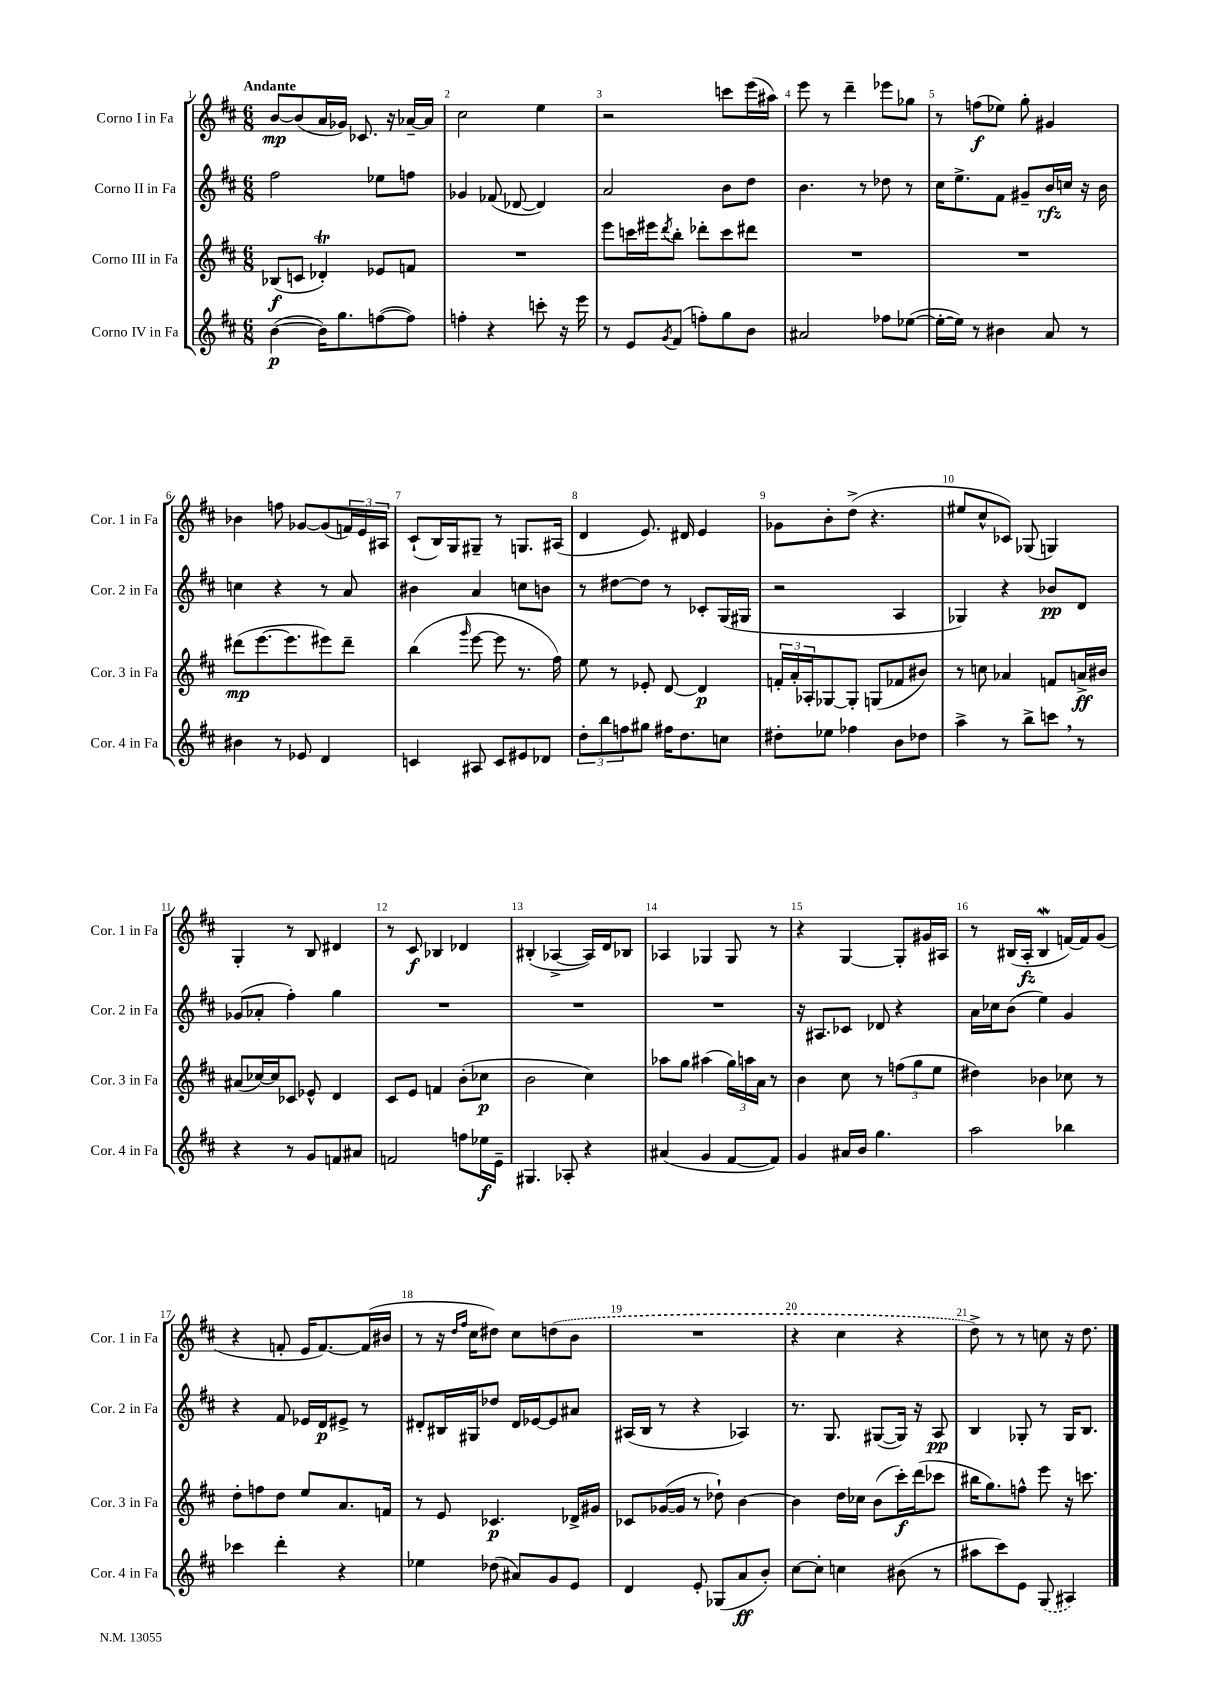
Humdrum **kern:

**kern	**dynam	**kern	**dynam	**kern	**dynam	**kern	**dynam
*part4	*part4	*part3	*part3	*part2	*part2	*part1	*part1
*staff4	*staff4	*staff3	*staff3	*staff2	*staff2	*staff1	*staff1
*I"Corno IV in Fa	*	*I"Corno III in Fa	*	*I"Corno II in Fa	*	*I"Corno I in Fa	*
*I'Cor. 4 in Fa	*	*I'Cor. 3 in Fa	*	*I'Cor. 2 in Fa	*	*I'Cor. 1 in Fa	*
*clefG2	*	*clefG2	*	*clefG2	*	*clefG2	*
*k[f#c#]	*	*k[f#c#]	*	*k[f#c#]	*	*k[f#c#]	*
*M6/8	*	*M6/8	*	*M6/8	*	*M6/8	*
=1	=1	=1	=1	=1	=1	=1	=1
!	!	!	!	!	!	!LO:TX:a:B:t=Andante	!
([4b\	p	(8B-X/L	f	2ff#\	.	[8b/L	mp
.	.	8cn/J	.	.	.	(8b/]	.
16b\KL])	.	4d-XT'/)	.	.	.	16a/L	.
8.gg\	.	.	.	.	.	16g-X/JJ)	.
.	.	.	.	.	.	8.c-X/	.
([8ffn\	.	8e-X/L	.	8ee-X\L	.	.	.
.	.	.	.	.	.	16r	.
8ff\J])	.	8fn/J	.	8ffn\J	.	[16a-X~/LL	.
.	.	.	.	.	.	16a-/JJ]	.
=2	=2	=2	=2	=2	=2	=2	=2
4ffn'\	.	2.r	.	4g-X/	.	2cc#\	.
4r	.	.	.	(8f-X/	.	.	.
.	.	.	.	[8d-X/	.	.	.
8cccn'\	.	.	.	4d-/])	.	4ee\	.
16r	.	.	.	.	.	.	.
16eee\	.	.	.	.	.	.	.
=3	=3	=3	=3	=3	=3	=3	=3
8r	.	8eee\L	.	2a/	.	2r	.
8e/L	.	16cccn\L	.	.	.	.	.
.	.	16eee#X\J	.	.	.	.	.
8qg/	.	8qddd/	.	.	.	.	.
(8f#/J	.	8bb'\J	.	.	.	.	.
8ffn'\L)	.	8ddd-X'\L	.	.	.	.	.
8gg\	.	8ccc\	.	8b\L	.	8cccn\L	.
8b\J	.	8ddd#X\J	.	8dd\J	.	(16eee\L	.
.	.	.	.	.	.	16aa#X\JJ)	.
=4	=4	=4	=4	=4	=4	=4	=4
2a#X/	.	2.r	.	4.b\	.	8eee\	.
.	.	.	.	.	.	8r	.
.	.	.	.	.	.	4ddd~\	.
.	.	.	.	8r	.	.	.
8ff-X\L	.	.	.	8dd-X\	.	8eee-X\L	.
([8ee-X\J	.	.	.	8r	.	8gg-X\J	.
=5	=5	=5	=5	=5	=5	=5	=5
16ee-'\LL_	.	2.r	.	16cc#\KL	.	8r	.
16ee-\JJ])	.	.	.	8.ee^\	.	.	.
8r	.	.	.	.	.	(8ffn\L	f
4b#X\	.	.	.	8f#\J	.	8ee-X\J)	.
.	.	.	.	8g#X~/L	.	8gg'\	.
8a/	.	.	.	16b/L	rfz	4g#X/	.
.	.	.	.	16ccn/JJ	.	.	.
8r	.	.	.	16r	.	.	.
.	.	.	.	16b\	.	.	.
!!LO:LB:g=z
=6	=6	=6	=6	=6	=6	=6	=6
4b#X\	.	(8ddd#X\L	mp	4ccn\	.	4b-X\	.
.	.	[8.eee\	.	.	.	.	.
8r	.	.	.	4r	.	8ffn\	.
.	.	8.eee\]	.	.	.	.	.
8e-X/	.	.	.	.	.	[8g-X/L	.
4d/	.	8eee#X\)	.	8r	.	(8g-/]	.
.	.	8ddd#~\J	.	8a/	.	24fn/L)	.
.	.	.	.	.	.	24e/	.
.	.	.	.	.	.	24A#X/JJ	.
=7	=7	=7	=7	=7	=7	=7	=7
4cn/	.	(4bb\	.	4b#X\	.	(8c#`/L	.
.	.	.	.	.	.	16B/L)	.
.	.	.	.	.	.	16G/J	.
.	.	16qqggg/	.	.	.	.	.
8A#X/	.	[8eee\	.	4a/	.	8G#X~/J	.
8c/L	.	8eee\]	.	.	.	8r	.
8e#X/	.	8.r	.	8ccn\L	.	8.Gn/L	.
8d-X/J	.	.	.	8bn\J	.	.	.
.	.	16ff#\)	.	.	.	(16A#X/Jk	.
=8	=8	=8	=8	=8	=8	=8	=8
12dd'\L	.	8ee\	.	8r	.	4d/	.
12bb\	.	.	.	.	.	.	.
.	.	8r	.	[8dd#X\L	.	.	.
12ffn\	.	.	.	.	.	.	.
8gg#X\J	.	8e-X'/	.	8dd#\J]	.	8.e/)	.
16ff#X\KL	.	[8d/	.	8r	.	.	.
8.dd\	.	.	.	.	.	16d#X/	.
.	.	4d/]	p	8c-X'/L	.	4e/	.
8ccn\J	.	.	.	(16G/L	.	.	.
.	.	.	.	16G#X/JJ	.	.	.
=9	=9	=9	=9	=9	=9	=9	=9
8dd#X'\L	.	24fn'/LL	.	2r	.	8g-X\L	.
.	.	24a'/	.	.	.	.	.
.	.	24A-X'/J	.	.	.	.	.
8ee-X\J	.	[8G-X/	.	.	.	8b'\	.
4ff-X\	.	8G-'/J]	.	.	.	(8dd^\J	.
.	.	(8Gn/L	.	.	.	4.r	.
8b\L	.	8f-X/	.	4A/	.	.	.
8dd-X\J	.	8b#X/J)	.	.	.	.	.
=10	=10	=10	=10	=10	=10	=10	=10
4aa^\	.	8r	.	4G-X/)	.	8ee#X/L	.
.	.	8ccn\	.	.	.	8cc#^^/	.
8r	.	4a-X/	.	4r	.	8c-X/J)	.
8bb^\L	.	.	.	.	.	(8G-X/	.
8cccn,\J	.	8fn/L	.	8b-X/L	pp	4Gn/)	.
8r	.	16an^/L	ff	8d/J	.	.	.
.	.	16b#X/JJ	.	.	.	.	.
!!LO:LB:g=z
=11	=11	=11	=11	=11	=11	=11	=11
4r	.	(8a#X/L	.	(8g-X/L	.	4G'/	.
.	.	[16cc-X/L)	.	8a-X'/J	.	.	.
.	.	16cc-/J]	.	.	.	.	.
8r	.	8c-X/J	.	4ff#'\)	.	8r	.
8g/L	.	8e-X^^/	.	.	.	8B/	.
8fn/	.	4d/	.	4gg\	.	4d#X/	.
8a#X/J	.	.	.	.	.	.	.
=12	=12	=12	=12	=12	=12	=12	=12
2fn/	.	8c#/L	.	2.r	.	8r	.
.	.	8e/J	.	.	.	8c#/	f
.	.	4fn/	.	.	.	4B-X/	.
8ffn\L	.	(8b'\L	.	.	.	4d-X/	.
16ee-X\L	f	8cc-X\J	p	.	.	.	.
16e~\JJ	.	.	.	.	.	.	.
=13	=13	=13	=13	=13	=13	=13	=13
4.G#X/	.	2b\	.	2.r	.	(4B#X'/	.
.	.	.	.	.	.	[4A-X^/	.
8A-X'/	.	.	.	.	.	.	.
4r	.	4cc#\)	.	.	.	16A-/LL])	.
.	.	.	.	.	.	16d/J	.
.	.	.	.	.	.	8B-X/J	.
=14	=14	=14	=14	=14	=14	=14	=14
(4a#X/	.	8aa-X\L	.	2.r	.	4A-X/	.
.	.	8gg\J	.	.	.	.	.
4g/	.	(4aa#X\	.	.	.	4G-X/	.
[8f#/L	.	24gg\LL)	.	.	.	8G-/	.
.	.	24aan\	.	.	.	.	.
.	.	24a\JJ	.	.	.	.	.
8f#/J])	.	8r	.	.	.	8r	.
=15	=15	=15	=15	=15	=15	=15	=15
4g/	.	4b\	.	16r	.	4r	.
.	.	.	.	8.A#X/L	.	.	.
16a#X/LL	.	8cc#\	.	8c-X/J	.	[4G/	.
16b/JJ	.	.	.	.	.	.	.
4.gg\	.	8r	.	8d-X/	.	.	.
.	.	(12ffn\L	.	4r	.	8G'/L]	.
.	.	12gg\	.	.	.	.	.
.	.	.	.	.	.	16g#X/L	.
.	.	12ee\J	.	.	.	.	.
.	.	.	.	.	.	16A#X/JJ	.
=16	=16	=16	=16	=16	=16	=16	=16
2aa\	.	4dd#X\)	.	16a\LL	.	8r	.
.	.	.	.	16cc-X\J	.	.	.
.	.	.	.	(8b\J	.	(16B#X/LL	.
.	.	.	.	.	.	16A'/JJ	fz
.	.	4b-X\	.	4ee\)	.	4B#W/	.
4bb-X\	.	8cc-X\	.	4g/	.	[16fn/LL)	.
.	.	.	.	.	.	16f/J]	.
.	.	8r	.	.	.	(8g/J	.
!!LO:LB:g=z
=17	=17	=17	=17	=17	=17	=17	=17
4ccc-X\	.	8dd'\L	.	4r	.	4r	.
.	.	8ffn\	.	.	.	.	.
4ddd'\	.	8dd\J	.	8f#/	.	8fn'/	.
.	.	8ee/L	.	16e-X/LL	.	16e/KL	.
.	.	.	.	16d/J	p	[8.f/)	.
4r	.	8.a/	.	8e#X^/J	.	.	.
.	.	.	.	8r	.	(16f/L]	.
.	.	16fn/Jk	.	.	.	16b#X/JJ	.
=18	=18	=18	=18	=18	=18	=18	=18
4ee-X\	.	8r	.	8d#X'/L	.	8r	.
.	.	8e/	.	16B#X/L	.	16r	.
.	.	.	.	.	.	16qqdd/LL	.
.	.	.	.	.	.	16qqff#/JJ	.
.	.	.	.	16G#X/J	.	16cc#\KL	.
(8dd-X\	.	4.c-X/	p	8dd-X/J	.	8dd#X\J)	.
8a#X/L)	.	.	.	16d#/LL	.	8cc#\L	.
.	.	.	.	[16e-X/J	.	.	.
8g/	.	.	.	8e-/]	.	(8ddn\	.
8e/J	.	16d-X^/LL	.	8a#X/J	.	8b\J	.
.	.	16g#X/JJ	.	.	.	.	.
=19	=19	=19	=19	=19	=19	=19	=19
4d/	.	8c-X/L	.	(16A#X/LL	.	2.r	.
.	.	.	.	16B/JJ	.	.	.
.	.	([16g-X/L	.	8r	.	.	.
.	.	16g-/JJ]	.	.	.	.	.
8e'/	.	8r	.	4r	.	.	.
(8G-X/L	.	8dd-X`\)	.	.	.	.	.
8a/	ff	[4b\	.	4A-X/)	.	.	.
8b'/J)	.	.	.	.	.	.	.
=20	=20	=20	=20	=20	=20	=20	=20
[8cc#\L	.	4b\]	.	8.r	.	4r	.
8cc#'\J]	.	.	.	.	.	.	.
.	.	.	.	8.G/	.	.	.
4ccn\	.	16dd\LL	.	.	.	4cc#\	.
.	.	16cc-X\JJ	.	.	.	.	.
.	.	(8b\L	.	([8G#X/L	.	.	.
(8b#X\	.	16ccc#'\L)	f	16G#/Jk])	.	4r	.
.	.	(16ddd\J	.	16r	.	.	.
8r	.	8ccc-X\J	.	8A/	pp	.	.
=21	=21	=21	=21	=21	=21	=21	=21
8aa#X\L	.	16bb#X\KL	.	4B/	.	8dd^\)	.
.	.	8.gg\)	.	.	.	.	.
8ccc#\)	.	.	.	.	.	8r	.
8e\J	.	8ffn^^\J	.	8G-X'/	.	8r	.
(8G/	.	8eee\	.	8r	.	8ccn\	.
4A#X/)	.	16r	.	16G-/KL	.	16r	.
.	.	8.cccn\	.	8.B/J	.	8.dd\	.
==	==	==	==	==	==	==	==
*-	*-	*-	*-	*-	*-	*-	*-
